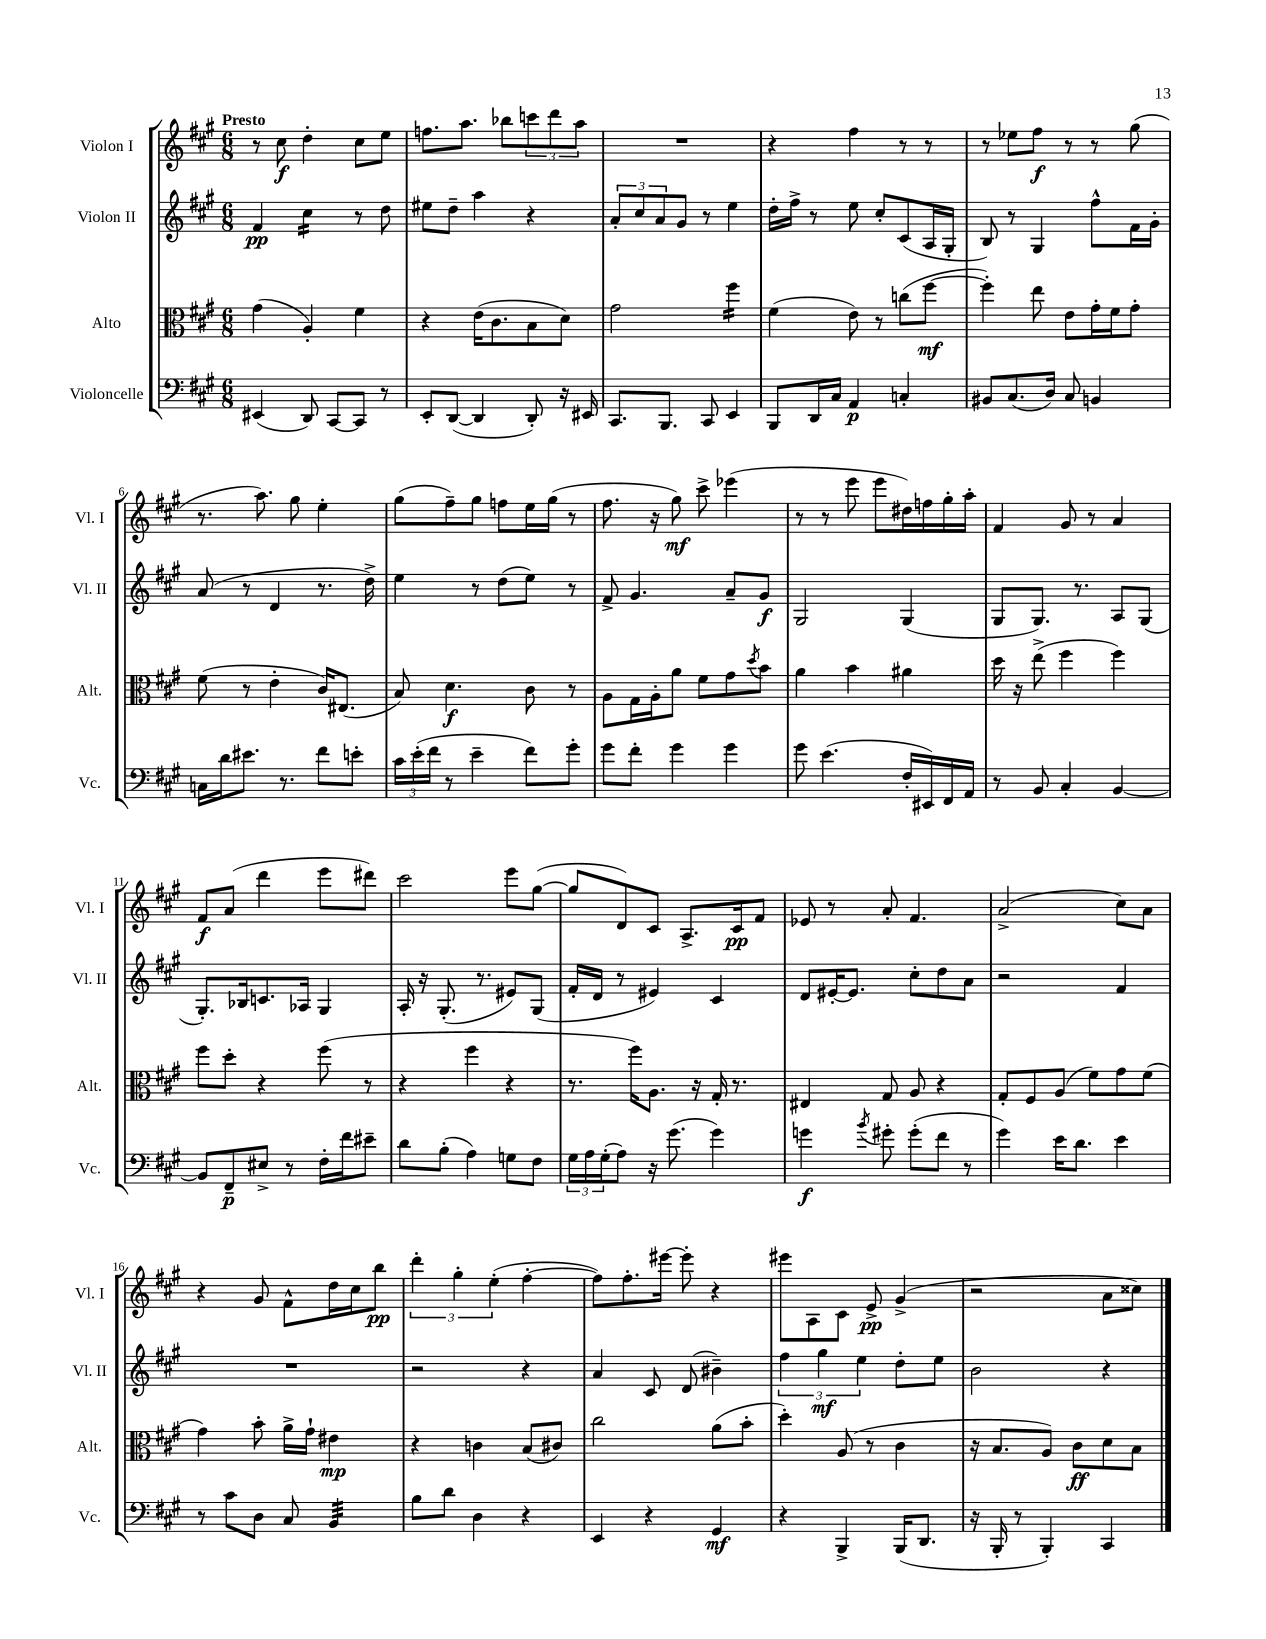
<<
\new StaffGroup <<
\new Staff = "s0" \with { instrumentName = "Violon I" shortInstrumentName = "Vl. I" } {
    \clef treble \key a \major \numericTimeSignature \time 6/8 \tempo "Presto"
    r8 cis''8\f d''4-. cis''8 e''8 |
    f''8. a''8. bes''8 \tuplet 3/2 { c'''8 d'''8 a''8 } |
    R2. |
    r4 fis''4 r8 r8 |
    r8 ees''8 fis''8\f r8 r8 gis''8( |
    r8. a''8.) gis''8 e''4-. |
    gis''8( fis''8--) gis''8 f''8 e''16 gis''16( r8 |
    fis''8. r16 gis''8\mf) cis'''8-> ees'''4( |
    r8 r8 e'''8 e'''8 dis''16) f''16 gis''16-. a''16-. |
    fis'4 gis'8 r8 a'4 |
    fis'8\f a'8( d'''4 e'''8 dis'''8) |
    cis'''2 e'''8 gis''8~( |
    gis''8 d'8) cis'8 a8.-> cis'16\pp fis'8 |
    ees'8 r8 a'8-. fis'4. |
    a'2->( cis''8) a'8 |
    r4 gis'8 fis'8-^ d''16 cis''16 b''8\pp |
    \tuplet 3/2 { d'''4-. gis''4-. e''4-.( } fis''4~-. |
    fis''8) fis''8.-. eis'''16~ eis'''8-. r4 |
    eis'''8 a8 cis'8 e'8->\pp gis'4->( |
    r2 a'8 cisis''8) \bar "|." |
}
\new Staff = "s1" \with { instrumentName = "Violon II" shortInstrumentName = "Vl. II" } {
    \clef treble \key a \major \numericTimeSignature \time 6/8
    fis'4\pp cis''4:16 r8 d''8 |
    eis''8 d''8-- a''4 r4 |
    \tuplet 3/2 { a'8-. cis''8 a'8 } gis'8 r8 e''4 |
    d''16-. fis''16-> r8 e''8 cis''8-. cis'8( a16 gis16-. |
    b8) r8 gis4 fis''8-^ fis'16 gis'16-. |
    a'8( r8 d'4 r8. d''16->) |
    e''4 r8 d''8( e''8) r8 |
    fis'8-> gis'4. a'8-- gis'8\f |
    gis2 gis4( |
    gis8 gis8.) r8. a8 gis8( |
    gis8.-.) bes16 c'8. aes16 gis4 |
    a16-. r16 gis8.-.( r8. eis'8) gis8( |
    fis'16-. d'16 r8 eis'4) cis'4 |
    d'8 eis'16~-. eis'8. cis''8-. d''8 a'8 |
    r2 fis'4 |
    R2. |
    r2 r4 |
    a'4 cis'8 d'8( bis'4--) |
    \tuplet 3/2 { fis''4 gis''4\mf e''4 } d''8-. e''8 |
    b'2 r4 \bar "|." |
}
\new Staff = "s2" \with { instrumentName = "Alto" shortInstrumentName = "Alt." } {
    \clef alto \key a \major \numericTimeSignature \time 6/8
    gis'4( a4-.) fis'4 |
    r4 e'16( cis'8. b8 d'8) |
    gis'2 fis''4:16 |
    fis'4( e'8) r8 c''8( fis''8~\mf |
    fis''4-.) e''8 e'8 gis'16-. fis'16 gis'8-. |
    fis'8( r8 e'4-. cis'16) eis8.( |
    b8) d'4.\f cis'8 r8 |
    a8 gis16 a16-. a'8 fis'8 gis'8 \acciaccatura { d''8 } b'8 |
    a'4 b'4 ais'4 |
    d''16 r16 e''8->( fis''4 fis''4) |
    fis''8 d''8-. r4 fis''8( r8 |
    r4 fis''4 r4 |
    r8. fis''16) a8. r16 gis16-. r8. |
    eis4 gis8 a8 r4 |
    gis8-. fis8 a8( fis'8) gis'8 fis'8( |
    gis'4) b'8-. a'16-> gis'16-! eis'4\mp |
    r4 c'4 b8( cis'8) |
    cis''2 a'8( b'8-. |
    d''4-.) a8( r8 cis'4 |
    r16 b8. a8) cis'8\ff d'8 b8 \bar "|." |
}
\new Staff = "s3" \with { instrumentName = "Violoncelle" shortInstrumentName = "Vc." } {
    \clef bass \key a \major \numericTimeSignature \time 6/8
    eis,4( d,8) cis,8~ cis,8 r8 |
    e,8-. d,8~( d,4 d,8-.) r16 eis,16 |
    cis,8. b,,8. cis,8 e,4 |
    b,,8 d,16 cis16 a,4\p c4-. |
    bis,8 cis8.( d16) cis8 b,4 |
    c16 d'16 eis'8. r8. fis'8 e'8-. |
    \tuplet 3/2 { cis'16 e'16-.( fis'16 } r8 e'4-- fis'8) gis'8-. |
    gis'8 fis'8-. gis'4 gis'4 |
    gis'8 e'4.( fis16-. eis,16) fis,16 a,16 |
    r8 b,8 cis4-. b,4~ |
    b,8 fis,8--\p eis8-> r8 fis16-. fis'16 eis'8-- |
    d'8 b8-.( a4) g8 fis8 |
    \tuplet 3/2 { gis16 a16 gis16-.( } a8) r16 gis'8.( gis'4) |
    g'4\f \acciaccatura { b'8 } gis'8-. gis'8-.( fis'8 r8 |
    gis'4) e'16 d'8. e'4 |
    r8 cis'8 d8 cis8 b,4:32 |
    b8 d'8 d4 r4 |
    e,4 r4 gis,4\mf |
    r4 b,,4-> b,,16( d,8. |
    r16 b,,16-. r8 b,,4-.) cis,4 \bar "|." |
}
>>
>>
